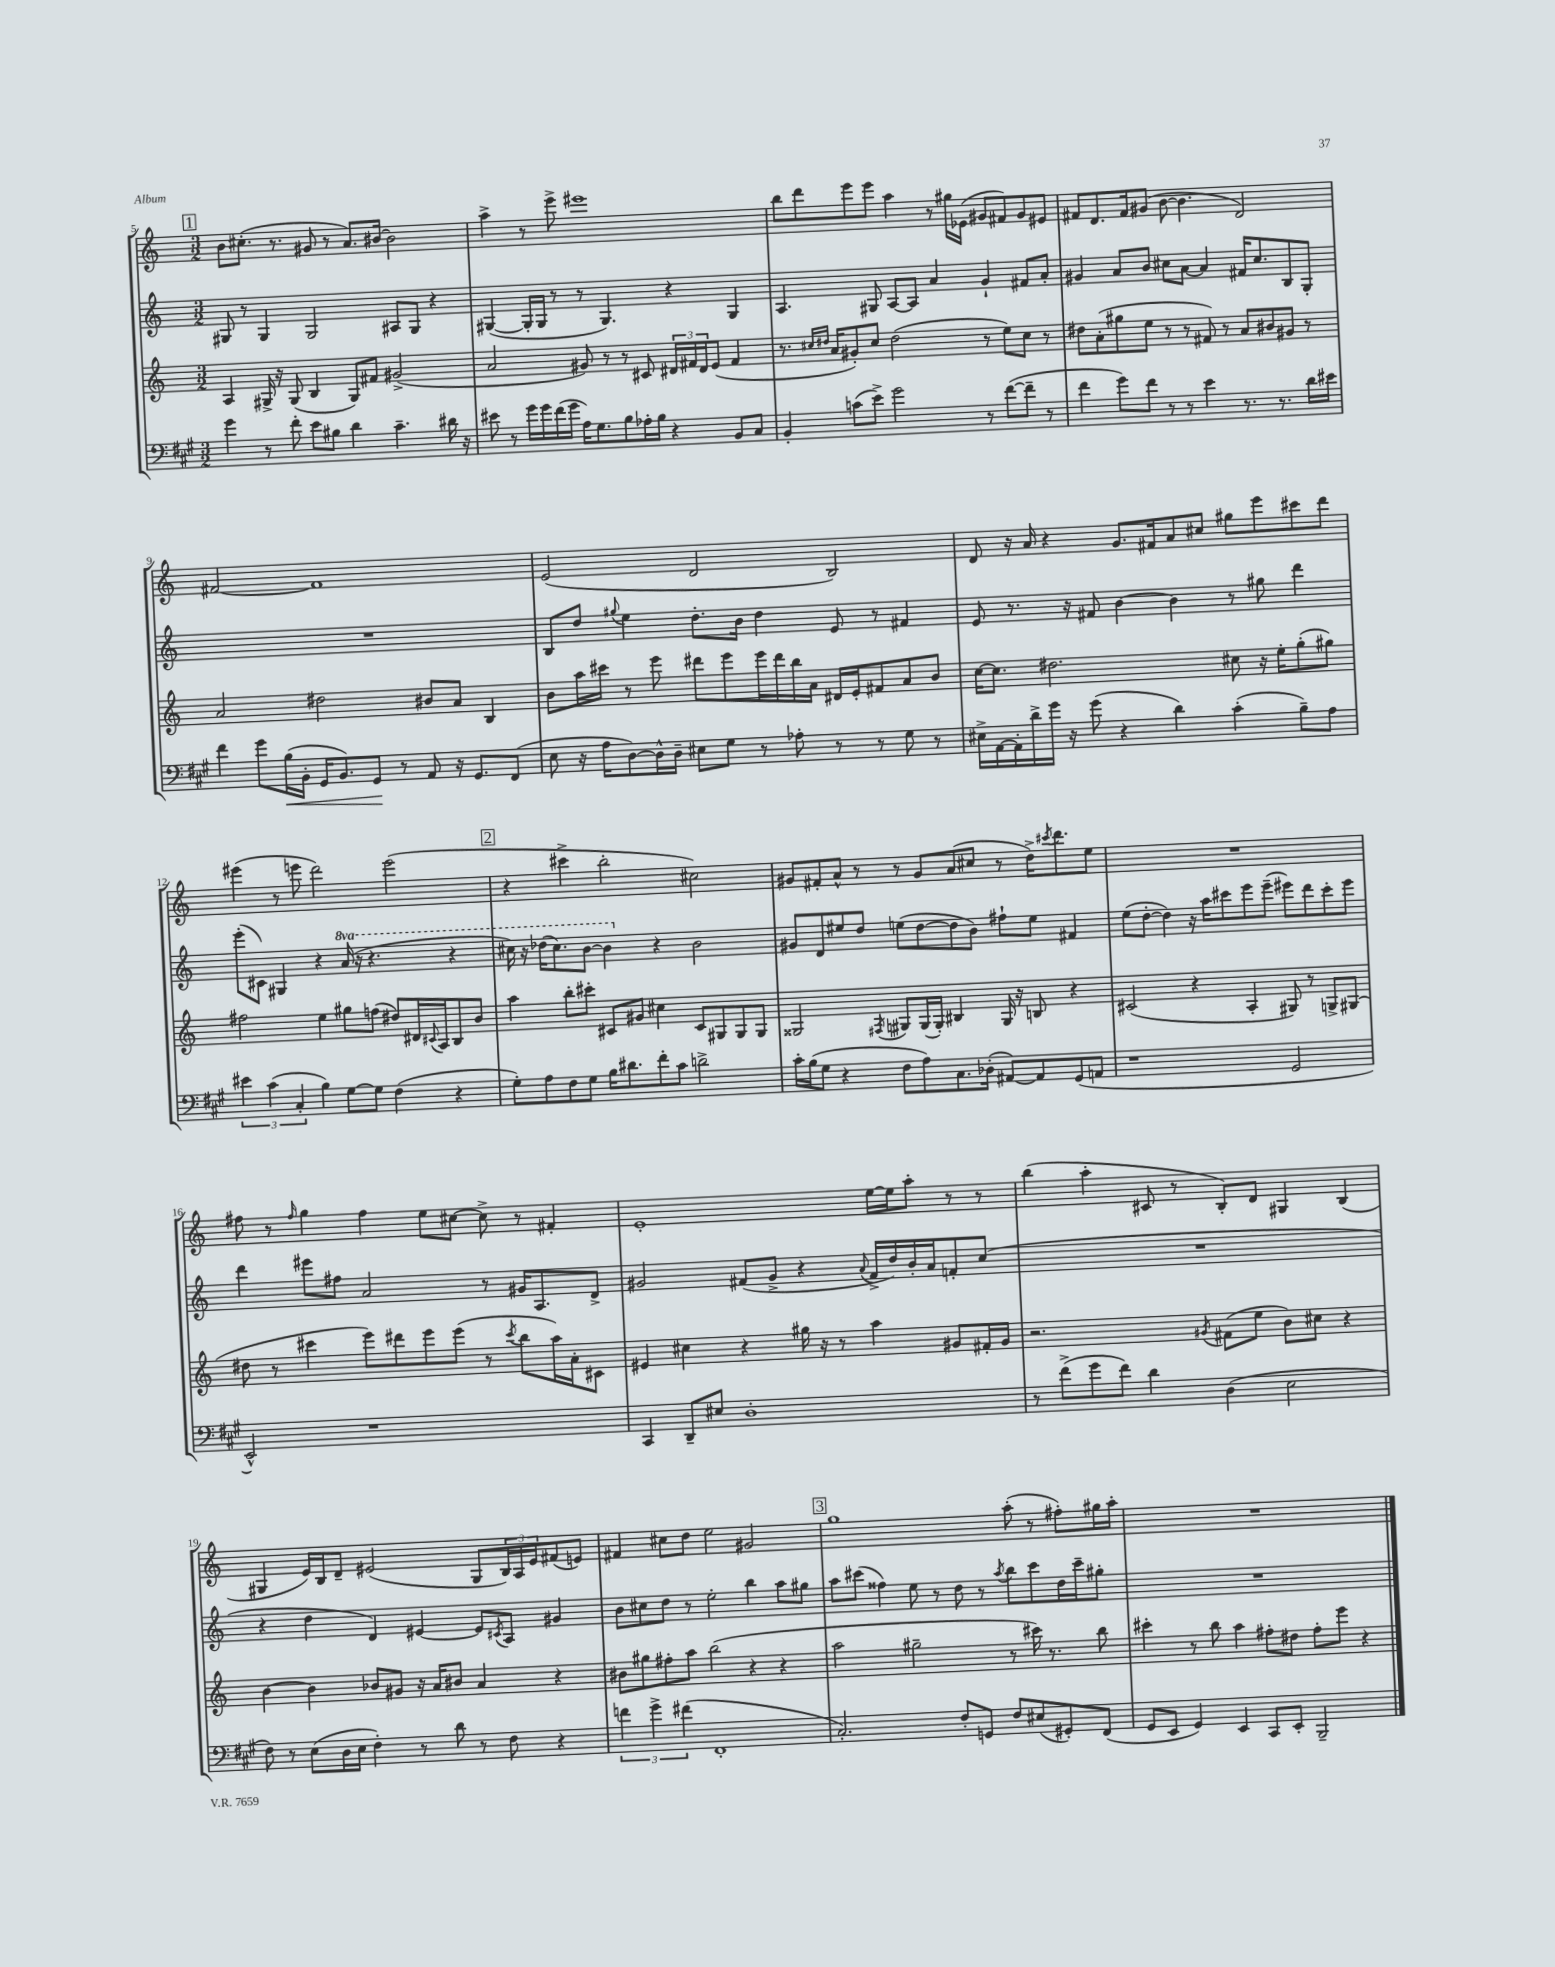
<<
\new StaffGroup <<
\new Staff = "s0" {
    \clef treble \key c \major \numericTimeSignature \time 3/2
    \mark \markup { \box "1" } b'8 cis''8.-.( r8. gis'8 r8 a'8.) bis'16~ bis'2 |
    a''4-> r8 e'''8-> eis'''1 |
    b''8 d'''8 e'''8 e'''8 a''4 r8 gis''16 ees'16( gis'8 fis'8) gis'8 eis'8 |
    fis'8 d'8. fis'16 gis'8( b'8~ b'4. d'2) |
    fis'2~ fis'1 |
    e'2( d'2 b2) |
    d'8 r16 a'16 r4 g'8. fis'16 a'8 cis''8 gis''8 e'''8 cis'''8 d'''8 |
    eis'''4( r8 e'''8 d'''2) e'''2( |
    \mark \markup { \box "2" } r4 cis'''4-> b''2-. cis''2) |
    gis'8 fis'8-. a'8-^ r8 r8 gis'8 a'8( cis''8 r8 d''16->) \acciaccatura { cis'''8 } d'''8. e''8 |
    R1. |
    fis''8 r8 \grace { fis''16 } g''4 fis''4 e''8 cis''8~ cis''8-> r8 fis'4-. |
    e'1-. e''16~ e''16 a''8-. r8 r8 |
    b''4( a''4-. cis'8 r8 b8-.) d'8 gis4 b4( |
    gis4 e'16) b16 d'8-- eis'2( gis8 \tuplet 3/2 { b16) a16 eis'16 } fis'8( e'8) |
    fis'4 cis''8 d''8 e''2 gis'2 |
    \mark \markup { \box "3" } g''1 a''8-.( r8 fis''8-.) gis''16 a''16-. |
    R1. \bar "|." |
}
\new Staff = "s1" {
    \clef treble \key c \major \numericTimeSignature \time 3/2 \set Staff.ottavationMarkups = #ottavation-simple-ordinals
    \mark \markup { \box "1" } gis8 r8 gis4 gis2 ais8 gis8 r4 |
    gis4~( gis16-. gis16 r8 r8 gis4.) r4 gis4 |
    a4. gis8 a8~ a8 a'4 g'4-! fis'8 a'8-. |
    gis'4 a'8 b'8 cis''8 a'8~ a'4 fis'16 cis''8. b8 g8-. |
    R1. |
    b8 d''8 \appoggiatura { gis''8 } e''4 d''8.-. b'16 d''4 e'8 r8 fis'4 |
    e'8 r8. r16 fis'8 b'4~ b'4 r8 gis''8 d'''4 |
    e'''8-.( cis'8) gis4 r4 \ottava #1 a''16( r16 r4. r4 |
    \mark \markup { \box "2" } cis'''16) r16 des'''16( cis'''8.) b''8~ b''4 \ottava #0 r4 b'2 |
    gis'8 d'8 eis''8 d''8 e''8( d''8~ d''8 b'8) fis''8-! e''8 fis'4 |
    e''8( d''8~-. d''4) r16 a''16 cis'''8 e'''8 e'''8--( eis'''8) d'''8 cis'''8-. eis'''8 |
    d'''4 eis'''8 fis''8 a'2 r8 gis'16 a8. d'8-> |
    gis'2 fis'8( gis'8-> r4 \appoggiatura { a'8 } fis'16-> d''16) b'16-. a'16 f'8-. c''8( |
    R1. |
    r4 d''4 d'4) eis'4~ eis'8 \acciaccatura { cis'8 } a8 gis'4 |
    b'8 cis''8 d''8 r8 e''2-. b''4 a''8 gis''8 |
    \mark \markup { \box "3" } a''8 cis'''8( fisis''4) e''8 r8 d''8 r8 \acciaccatura { a''8 } b''8 cis'''8 d''16 cis'''16-- gis''8-. |
    R1. \bar "|." |
}
\new Staff = "s2" {
    \clef treble \key c \major \numericTimeSignature \time 3/2
    \mark \markup { \box "1" } a4 gis16-> r16 gis8( b4 gis8) fis'8 gis'2->( |
    a'2 gis'8) r8 r8 cis'8 \tuplet 3/2 { dis'16 fis'16 dis'16 } e'8( fis'4 |
    r8. \grace { cis''16 dis''16 } a'16 gis'8-.) cis''8 dis''2( r8 e''8) cis''8 r8 |
    dis''8 a'8-.( gis''8 e''8 r8 r8 fis'8) r8 a'8 bis'8 gis'8 r8 |
    a'2 dis''2 bis'8 a'8 b4 |
    b'8 a''16 cis'''16 r8 e'''8 dis'''8 e'''8 e'''16 dis'''16 b''16 a'16 dis'16 e'16-. fis'8 a'8 b'8 |
    c''16~ c''8. dis''2. cis''8 r16 e''16-. g''8-.( gis''8) |
    fis''2 e''4 gis''8 f''8( dis''8) dis'16 \appoggiatura { cis'8 } a16 b8 b'8 |
    \mark \markup { \box "2" } a''4 b''8-. cis'''8-. cis'8 gis'8 cis''4 cis'8 gis8 gis8 gis8 |
    gisis2 \acciaccatura { fis8 } gis8 gis16( gis16-.) bis4 gis16 r16 b8 r4 |
    cis'2( r4 a4-. gis8) r8 g8-> gis8( |
    dis''8 r8 cis'''4 e'''8) dis'''8 e'''8 e'''8( r8 \acciaccatura { cis'''8 } b''8 a''16) a'16-. cis'8 |
    eis'4 cis''4 r4 gis''16 r16 r8 a''4 gis'8 fis'16-. gis'16 |
    r2. \acciaccatura { gis'8 } fis'8( e''8 b'8) cis''8 r4 |
    b'4~ b'4 bes'8 gis'8 r16 a'16 bis'8 a'4 r4 |
    bis'8 gis''8 fis''8-. a''8 b''2( r4 r4 |
    \mark \markup { \box "3" } a''2 gis''2-- r8 cis'''16) r8. b''8 |
    cis'''4-. r8 b''8 a''4 fis''8-. dis''8 fis''8-. e'''8 r4 \bar "|." |
}
\new Staff = "s3" {
    \clef bass \key a \major \numericTimeSignature \time 3/2
    \mark \markup { \box "1" } gis'4 r8 fis'8-. e'8 bis8 d'4 cis'4.-- dis'16 r16 |
    eis'8 r8 gis'16 gis'16 fis'16( gis'16 a16) gis8. b8 aes16-. b16 r4 b,8 cis8 |
    b,4-. c'8( e'8->) gis'2 r8 fis'8~( fis'8-- r8 |
    fis'4 gis'8) fis'8 r8 r8 e'4 r8. r8. d'16 eis'16 |
    fis'4 gis'8 b16\<( b,16-. gis,16 b,8.) gis,8\! r8 a,8 r16 gis,8. fis,8( |
    e8 r16 a16 d8~) d16-^ d16-- eis8 gis8 r8 aes8-. r8 r8 gis8 r8 |
    eis16-> a,16~ a,16-. d'16-> gis'16 r16 gis'8( r4 d'4) cis'4-.( b8--) a8 |
    \tuplet 3/2 { eis'4 cis'4( cis4-. } b4) gis8~ gis8 fis4( r4 |
    \mark \markup { \box "2" } gis8-.) a8 fis8 gis8 b16 dis'8. fis'8-. cis'8 d'2-> |
    cis'16-. b16( gis8 r4 fis8 a8) cis8. des16-.( ais,8~) ais,8 gis,8( a,8 |
    r1 gis,2 |
    e,2-^) r1 |
    cis,4 d,8-- eis8 d1-. |
    r8 fis'8->( gis'8 fis'8) d'4 d4( e2 |
    fis8) r8 e8( d16 e16 fis4-.) r8 d'8 r8 fis8 r4 |
    \tuplet 3/2 { f'4 gis'4-> fis'4( } fis,1-. |
    \mark \markup { \box "3" } cis2.-.) fis8-. g,8 fis8 eis8( gis,8-.) fis,8( |
    gis,8 e,8 gis,4) e,4 cis,8 e,8-. b,,2-- \bar "|." |
}
>>
>>
\layout { \context { \Score currentBarNumber = #5 } }
